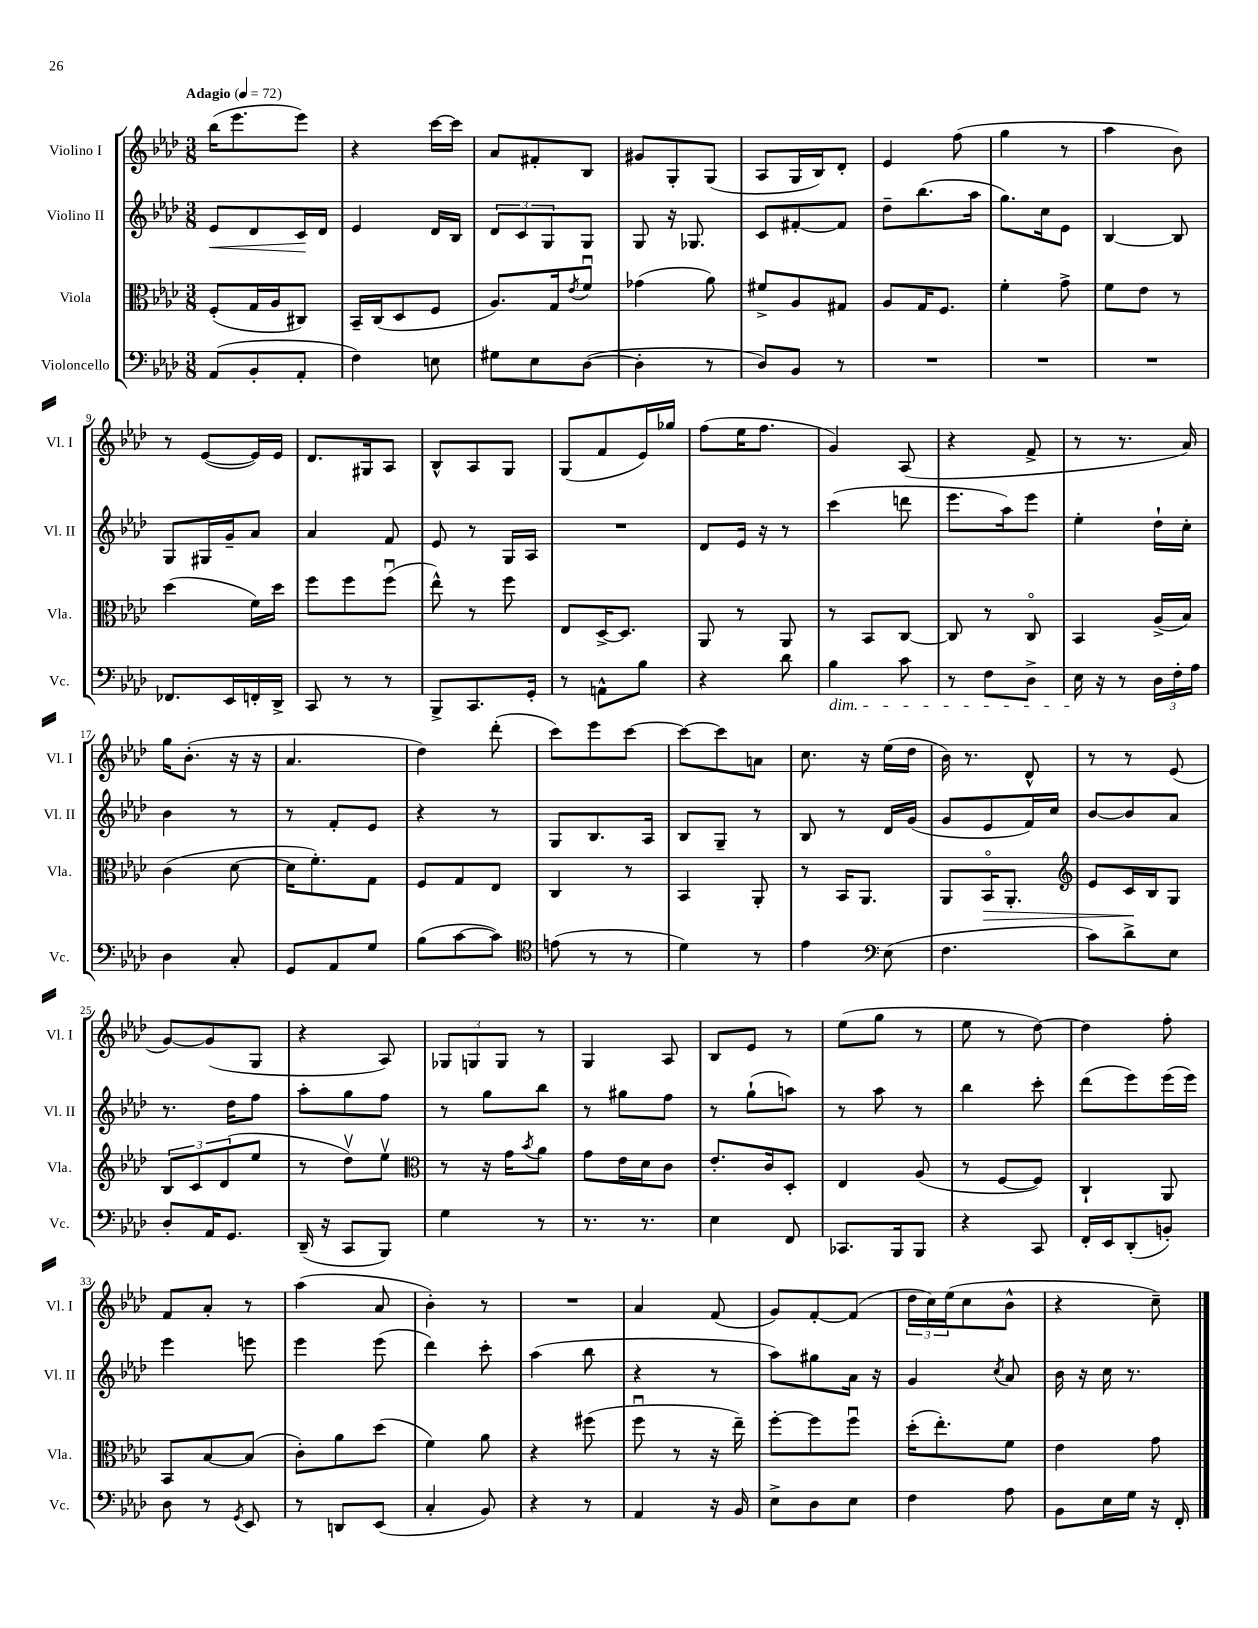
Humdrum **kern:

**kern	**kern	**kern	**kern
*staff4	*staff3	*staff2	*staff1
*clefF4	*clefC3	*clefG2	*clefG2
*k[b-e-a-d-]	*k[b-e-a-d-]	*k[b-e-a-d-]	*k[b-e-a-d-]
*M3/8	*M3/8	*M3/8	*M3/8
*MM72	*MM72	*MM72	*MM72
(8AA-	(8F'	8e-	(16bb-
.	.	.	8.eee-
8BB-'	16G	8d-	.
.	16A-	.	.
8AA-'	8C#)	16c	8eee-)
.	.	16d-	.
=	=	=	=
4F)	16BB-~	4e-	4r
.	(16C	.	.
.	8D-	.	.
8E	8F	16d-	[16ccc
.	.	16B-	16ccc]
=	=	=	=
8G#	8.A-)	12d-	8a-
.	.	12c	.
8E-	.	.	8f#'
.	.	12G	.
.	16G	.	.
.	8qe-	.	.
([8D-	8fu	8G	8B-
=	=	=	=
4D-']	(4g-	8G	8g#
.	.	16r	8G'
.	.	8.G-	.
8r	8a-)	.	(8G
=	=	=	=
8D-)	8f#^	8c	8A-
8BB-	8A-	[8f#'	16G
.	.	.	16B-)
8r	8G#	8f#]	8d-'
=	=	=	=
4.r	8A-	8dd-~	4e-
.	16G	(8.bb-	.
.	8.F	.	.
.	.	.	(8ff
.	.	16aa-	.
=	=	=	=
4.r	4f'	8.gg)	4gg
.	.	16cc	.
.	8g^	8e-	8r
=	=	=	=
4.r	8f	[4B-	4aa-
.	8e-	.	.
.	8r	8B-]	8b-)
=	=	=	=
8.FF-	(4dd-	8G	8r
.	.	16G#	([8e-
16EE-	.	16g~	.
16FF'	16f)	8a-	16e-])
16DD-^	16dd-	.	16e-
=	=	=	=
8CC	8ff	4a-	8.d-
8r	8ff	.	.
.	.	.	16G#
8r	(8ffu	8f	8A-
=	=	=	=
8BBB-^	8ee-^^)	8e-	8B-^^
8.CC	8r	8r	8A-
.	8ff	16G	8G
16GG'	.	16A-	.
=	=	=	=
8r	8E-	4.r	(8G
8AA^^	[16D-^	.	8f
.	8.D-]	.	.
8B-	.	.	16e-)
.	.	.	16gg-
=	=	=	=
4r	8AA-	8d-	(8ff
.	8r	16e-	16ee-
.	.	16r	8.ff
8d-	8AA-	8r	.
=	=	=	=
4B-	8r	(4ccc	4g)
.	8BB-	.	.
8c	[8C	8ddd	(8A-
=	=	=	=
8r	8C]	8.eee-	4r
8F	8r	.	.
.	.	16aa-)	.
8D-^	8Co	8eee-	8f^
=	=	=	=
16E-	4BB-	4ee-'	8r
16r	.	.	.
8r	.	.	8.r
24D-	(16A-^	16dd-`	.
24F'	.	.	.
.	16B-)	16cc'	16a-)
24A-	.	.	.
=	=	=	=
4D-	(4c	4b-	16gg
.	.	.	(8.b-'
8C'	[8d-	8r	16r
.	.	.	16r
=	=	=	=
8GG	16d-]	8r	4.a-
.	8.f')	.	.
8AA-	.	8f'	.
8G	8G	8e-	.
=	=	=	=
(8B-	8F	4r	4dd-)
[8c	8G	.	.
8c])	8E-	8r	(8ddd-'
=	=	=	=
*clefC4	*	*	*
(8e	4C	8G	8ccc)
8r	.	8.B-	8eee-
8r	8r	.	[8ccc
.	.	16A-	.
=	=	=	=
4d-)	4BB-	8B-	8ccc_
.	.	8G~	8ccc]
8r	8AA-'	8r	8a
=	=	=	=
4e-	8r	8B-	8.cc
.	16BB-	8r	.
.	8.AA-	.	16r
*clefF4	*	*	*
(8E-	.	16d-	(16ee-
.	.	(16g	16dd-
=	=	=	=
4.F	8AA-	8g	16b-)
.	.	.	8.r
.	16BB-o	8e-	.
.	8.AA-'	.	.
.	.	16f)	8d-^^
.	.	16cc	.
=	=	=	=
*	*clefG2	*	*
8c)	8e-	[8b-	8r
8d-^	16c	8b-]	8r
.	16B-	.	.
8E-	8G	8a-	(8e-
=	=	=	=
8D-'	12B-	8.r	[8g)
.	12c	.	.
16AA-	.	.	(8g]
.	(12d-	.	.
8.GG	.	16dd-	.
.	8ee-	8ff	8G
=	=	=	=
(16DD-~	8r	8aa-'	4r
16r	.	.	.
8CC	8dd-v)	8gg	.
8BBB-)	8ee-v	8ff	8A-)
=	=	=	=
*	*clefC3	*	*
4G	8r	8r	12G-
.	.	.	12G
.	16r	8gg	.
.	.	.	12G
.	16g	.	.
.	8qb-	.	.
8r	8a-	8bb-	8r
=	=	=	=
8.r	8g	8r	4G
.	16e-	8gg#	.
8.r	16d-	.	.
.	8c	8ff	8A-
=	=	=	=
4E-	8.e-'	8r	8B-
.	.	(8gg`	8e-
.	16c	.	.
8FF	8D-'	8aa)	8r
=	=	=	=
8.CC-	4E-	8r	(8ee-
.	.	8aa-	8gg
16BBB-	.	.	.
8BBB-	(8A-	8r	8r
=	=	=	=
4r	8r	4bb-	8ee-
.	[8F	.	8r
8CC	8F])	8ccc'	[8dd-)
=	=	=	=
16FF'	4C`	(8ddd-	4dd-]
16EE-	.	.	.
(8DD-'	.	8eee-)	.
8BB')	8AA-	(16eee-	8ff'
.	.	16eee-)	.
=	=	=	=
8D-	8BB-	4eee-	8f
8r	[8B-	.	8a-'
8qGG	.	.	.
8EE-	(8B-]	8eee	8r
=	=	=	=
8r	8c')	4eee-	(4aa-
8DD	8a-	.	.
(8EE-	(8dd-	(8eee-	8a-
=	=	=	=
4C'	4f)	4ddd-)	4b-')
8BB-)	8a-	8ccc'	8r
=	=	=	=
4r	4r	(4aa-	4.r
8r	(8ff#	8bb-	.
=	=	=	=
4AA-	8ffu	4r	4a-
.	8r	.	.
16r	16r	8r	(8f
16BB-	16ee-~)	.	.
=	=	=	=
8E-^	[8ff'	8aa-)	8g)
8D-	8ff]	8gg#	[8f'
8E-	8ffu	16a-	(8f]
.	.	16r	.
=	=	=	=
4F	(16dd-'	4g	24dd-
.	.	.	24cc)
.	8.ee-')	.	.
.	.	.	(24ee-
.	.	.	8cc
.	.	8qcc	.
8A-	8f	8a-	8b-^^
=	=	=	=
8BB-	4e-	16b-	4r
.	.	16r	.
16E-	.	16cc	.
16G	.	8.r	.
16r	8g	.	8cc~)
16FF'	.	.	.
==	==	==	==
*-	*-	*-	*-
